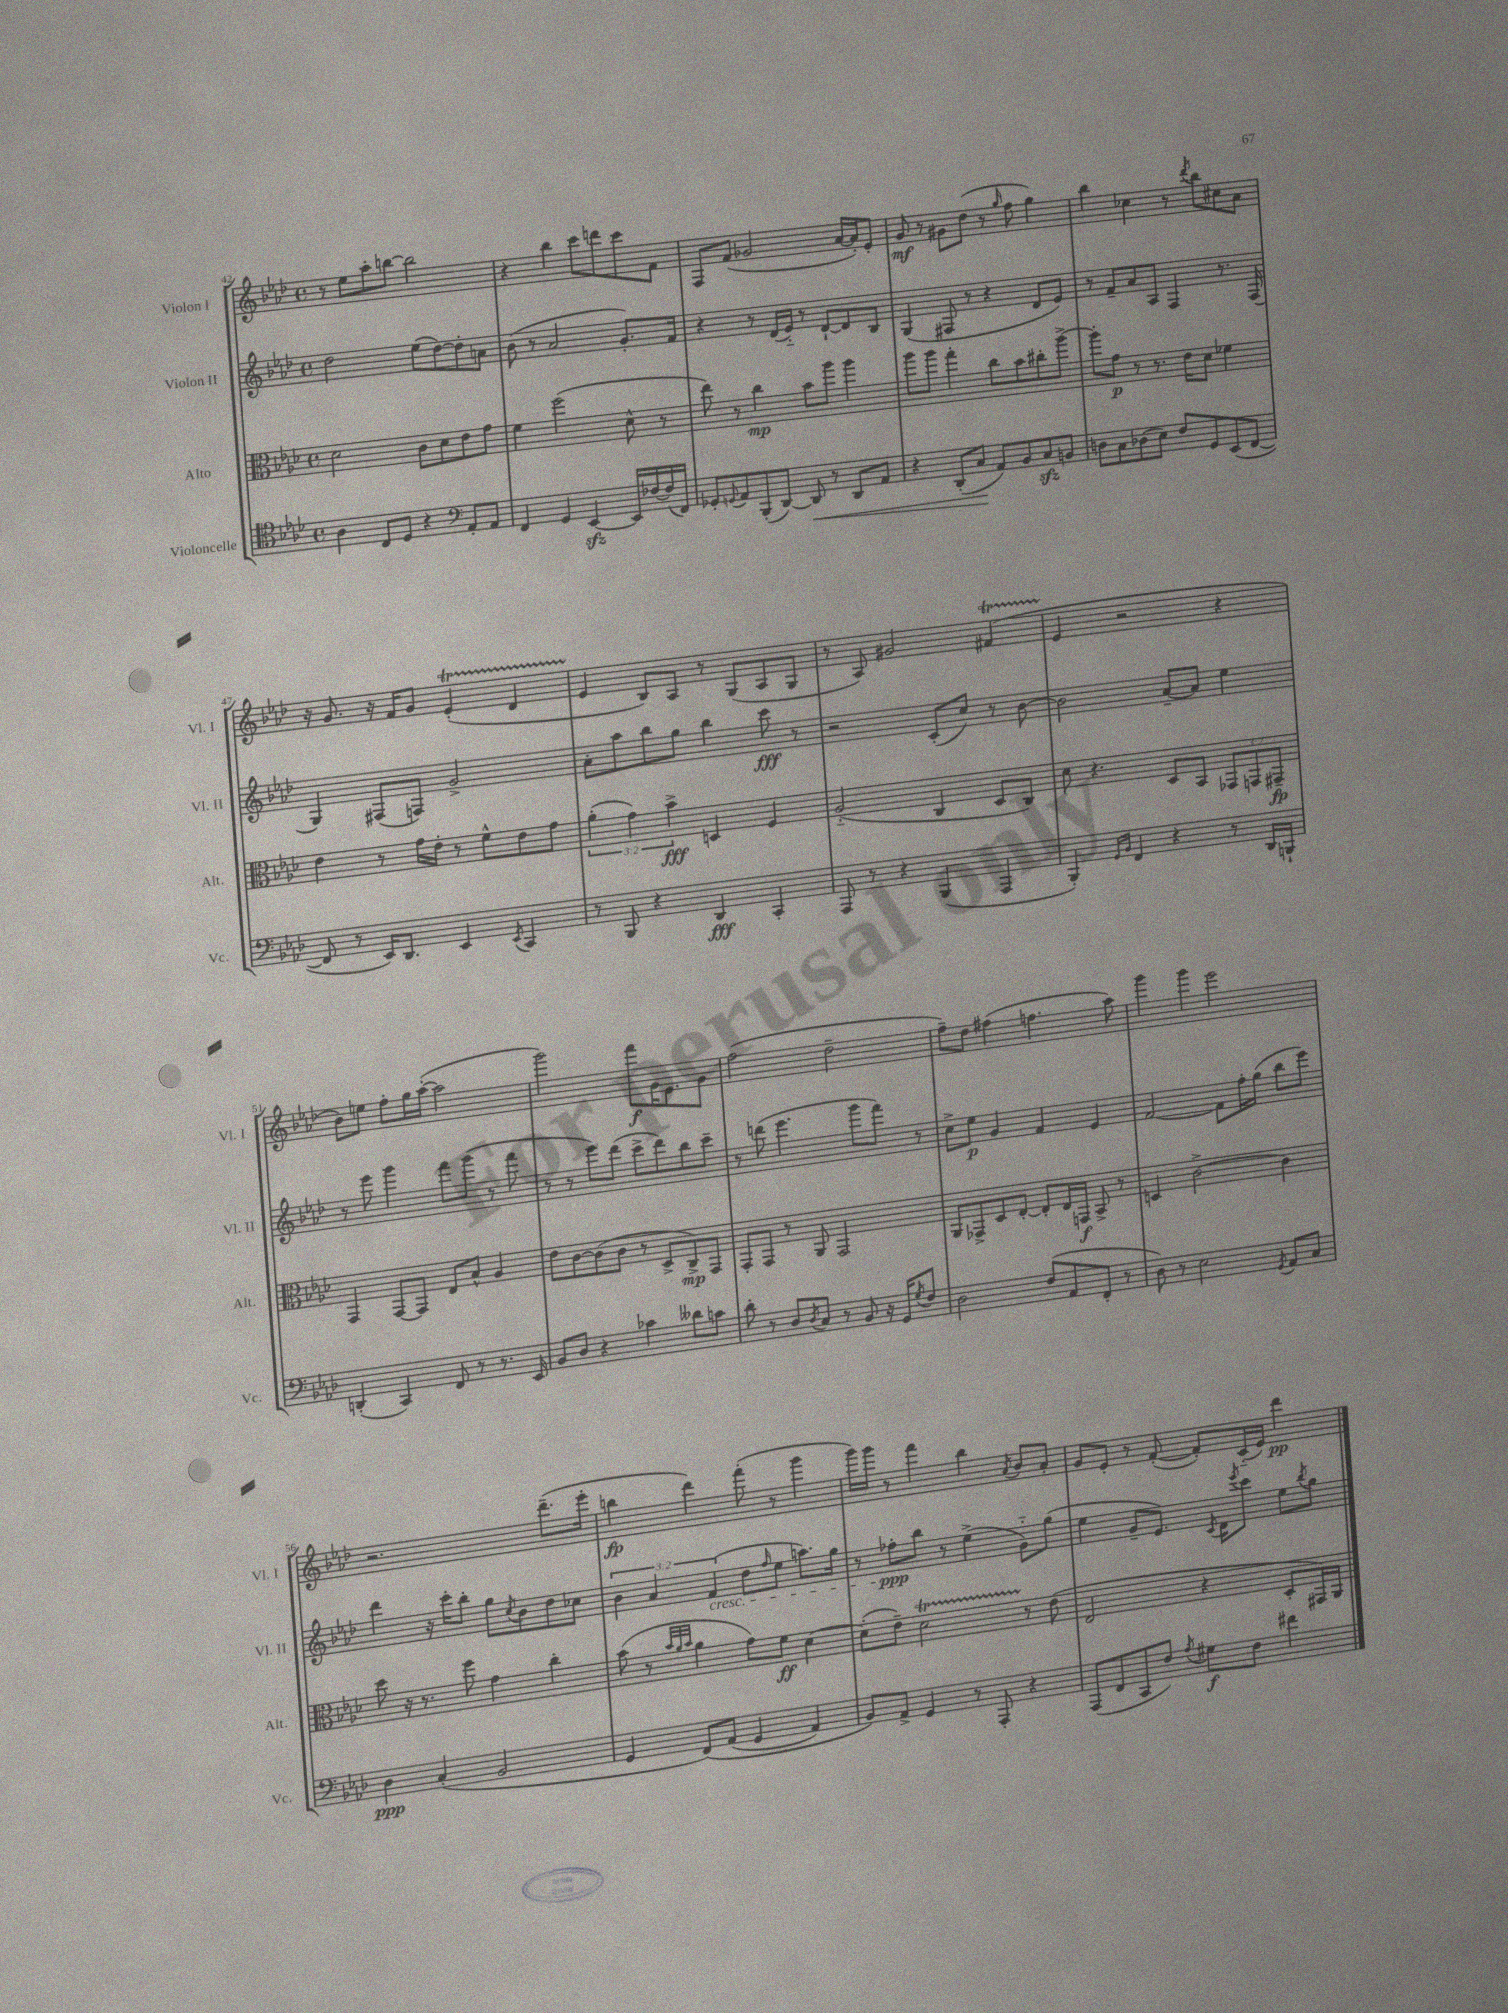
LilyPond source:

<<
\new StaffGroup <<
\new Staff = "s0" \with { instrumentName = "Violon I" shortInstrumentName = "Vl. I" } {
    \clef treble \key aes \major \defaultTimeSignature \time 4/4
    r8 ees''8 aes''8-. b''8~ b''2 |
    r4 bes''4 c'''8 d'''8 c'''8 f'8 |
    f8 f'8( ges'2 aes'16~ aes'16-.) ees'8-. |
    g'8\mf r8 gis'8 des''8( r8 \grace { g''16 } f''8 g''4) |
    bes''4 ces''4 r8 \acciaccatura { des'''8 } bes''8 cis''8 aes'8 |
    r16 g'8. r16 f'16 g'8 ees'4-.\startTrillSpan( des'4 |
    ees'4\stopTrillSpan bes8) aes8 r8 g8( aes8 g8 |
    r8 aes8) gis'2 fis'4\startTrillSpan( |
    ees'4\stopTrillSpan r2 r4 |
    bes'8) e''8 f''8-. g''16 aes''16~-.( aes''2 |
    g'''2) f'''8\f g'16 ees'8. g'8 |
    f''2( des''2-- |
    f''8--) des''8 fis''4( f''4. aes''8) |
    g'''4 g'''4 ees'''2 |
    r2. des'''8.--( ees'''16-. |
    b''4\fp des'''4) f'''8-.( r8 g'''4 |
    g'''16) g'''16 r8 f'''4 bes''4 \acciaccatura { aes'8 } bes'8 aes'8-. |
    g'8 ees'8-. r8 f'8~-.( f'8-.) c'16-_( ees'16) des'''4\pp \bar "|." |
}
\new Staff = "s1" \with { instrumentName = "Violon II" shortInstrumentName = "Vl. II" } {
    \clef treble \key aes \major \defaultTimeSignature \time 4/4 \override Staff.TupletNumber.text = #tuplet-number::calc-fraction-text
    des''2 ees''8( des''8~) des''8-. a'8 |
    bes'8( r8 aes'2 g'8.-.) f'16 |
    r4 r8 des'16( ees'16-_) r8 des'8~-! des'8 bes8 |
    g4( fis8 r8 r4 des'8 ees'8) |
    r8 f'8-- aes'8 aes8 f4 r8. f16( |
    g4) fis8( f8) g'2-> |
    aes'8-. aes''8 bes''8 g''8 bes''4 c'''8\fff r8 |
    r2 c'8-.( c''8) r8 bes'8~ |
    bes'2 aes'8~-- aes'8 ees''4 |
    r8 ees'''8 g'''4 f'''8 g'''8( r8 f'''8 |
    r8 r8 ees'''8) des'''8( c'''8-> des'''8) bes''8 c'''8-- |
    r8 d'''8( ees'''4. g'''8 f'''8) r8 |
    c''8-> ees''8\p g'4 f'4 ees'4 |
    f'2~ f'8 f''16-. g''16( bes''8 ees'''8) |
    des'''4 r16 c'''16-. bes''8-. g''8 \acciaccatura { c''8 } bes'8 des''8 ces''8 |
    \tuplet 3/2 { bes'4 aes'4 f'4\cresc( } des''8 \grace { f''16 } ees''8 a''8.) g''16 |
    r8 fes''8-.\ppp\! bes''8 r8 ees''4->( g'8-_) g''8( |
    ees''4 g'8-- ees'8.) \acciaccatura { c'8 } des'16 \acciaccatura { ees'''8 } c'''8 ees''8 \acciaccatura { bes''8 } g''8 \bar "|." |
}
\new Staff = "s2" \with { instrumentName = "Alto" shortInstrumentName = "Alt." } {
    \clef alto \key aes \major \defaultTimeSignature \time 4/4 \override Staff.TupletNumber.text = #tuplet-number::calc-fraction-text
    des'2 c'8 des'8 ees'8 g'8 |
    f'4 f''2( des'8-^ r8 |
    ees''8) r8 c''4\mp bes'8 aes''8 aes''4 |
    aes''8 aes''8 g''4-. c''8 bes'8 cis''8-. aes''8~-> |
    aes''8-. g'8\p r8 r8. ees'16 des'8 fes'4 |
    ees'4 r8 g'16 ees'16-. r8 f'8-^ ees'8 g'8 |
    \tuplet 3/2 { aes'4-.( g'4) bes'4->\fff } d4 f4 |
    aes2-_( c4 des8 c8) |
    des'8 r4. des8 bes,8 \tuplet 3/2 { ges,8 g,8 gis,8--\fp } |
    g,4 g,8~ g,8 ees8 bes8-^ aes4 |
    ees'8 c'8~ c'8( c'8 r8 des8-> c8->\mp) g,8 |
    g,8-. g,8 r8 aes,8 g,2 |
    aes,8 ges,8-> des8 ees8~-. ees8-. ees16 g,16\f bes,8-> r8 |
    d4 c'2~-> c'4 |
    des''8 r16 r8. f''8 g'4 c''4-. |
    bes'8( r8 \grace { bes'32 aes'32 bes'32 } aes'4 g'8) f'8\ff des'4~ |
    des'8-.( ees'8--) des'2\startTrillSpan r8\stopTrillSpan ees'8( |
    ees2 r4 des8-. gis,16) aes,16 \bar "|." |
}
\new Staff = "s3" \with { instrumentName = "Violoncelle" shortInstrumentName = "Vc." } {
    \clef tenor \key aes \major \defaultTimeSignature \time 4/4
    aes4 c8 des8 r4 \clef bass aes,8-. aes,8 |
    f,4 g,4 ees,4~\sfz ees,16 fes16~ fes16( f,16) |
    ges,8-. \appoggiatura { g,8 } aes,8 bes,,8-.( des,8~) des,8\< r8 des,8 aes,8 |
    r4 des,8-.( c8\! aes,8) bes,8 c8\sfz b,8 |
    d8 c8 des8( ees8) f8 g,8 ees,8( f,8~ |
    f,8 r8 ees,16) des,8. ees,4 \acciaccatura { ees,8 } c,4 |
    r8 bes,,8 r4 des,4\fff c,4-. |
    aes,,8 r8 r4 bes,,4( aes,,4 |
    bes,,4-.) \grace { g,16 bes,16 } f,4 r4 r8 des,16 b,,16-! |
    d,4-.( c,4) f,8 r8 r8. ees,16 |
    bes,8 des8 r4 ces'4 deses'8 c'8 |
    des'8-. r8 des8 \acciaccatura { des8 } c8 r8 bes,8 r16 g,16 \acciaccatura { g8 } f8 |
    des2 f8( aes,8 f,8-. r8 |
    des8) r8 ees2 \acciaccatura { g,8 } aes,8 c8 |
    des4\ppp c4-.( bes,2 |
    g,4 f,8)\( aes,8( g,4 aes,4) |
    bes,8\) aes,8-> g,4 r8 aes,,8-. r4 |
    aes,,8( f,8 c,8 f8) \acciaccatura { aes8 } gis8\f f8 fis'4 \bar "|." |
}
>>
>>
\layout { \context { \Score currentBarNumber = #42 } }
